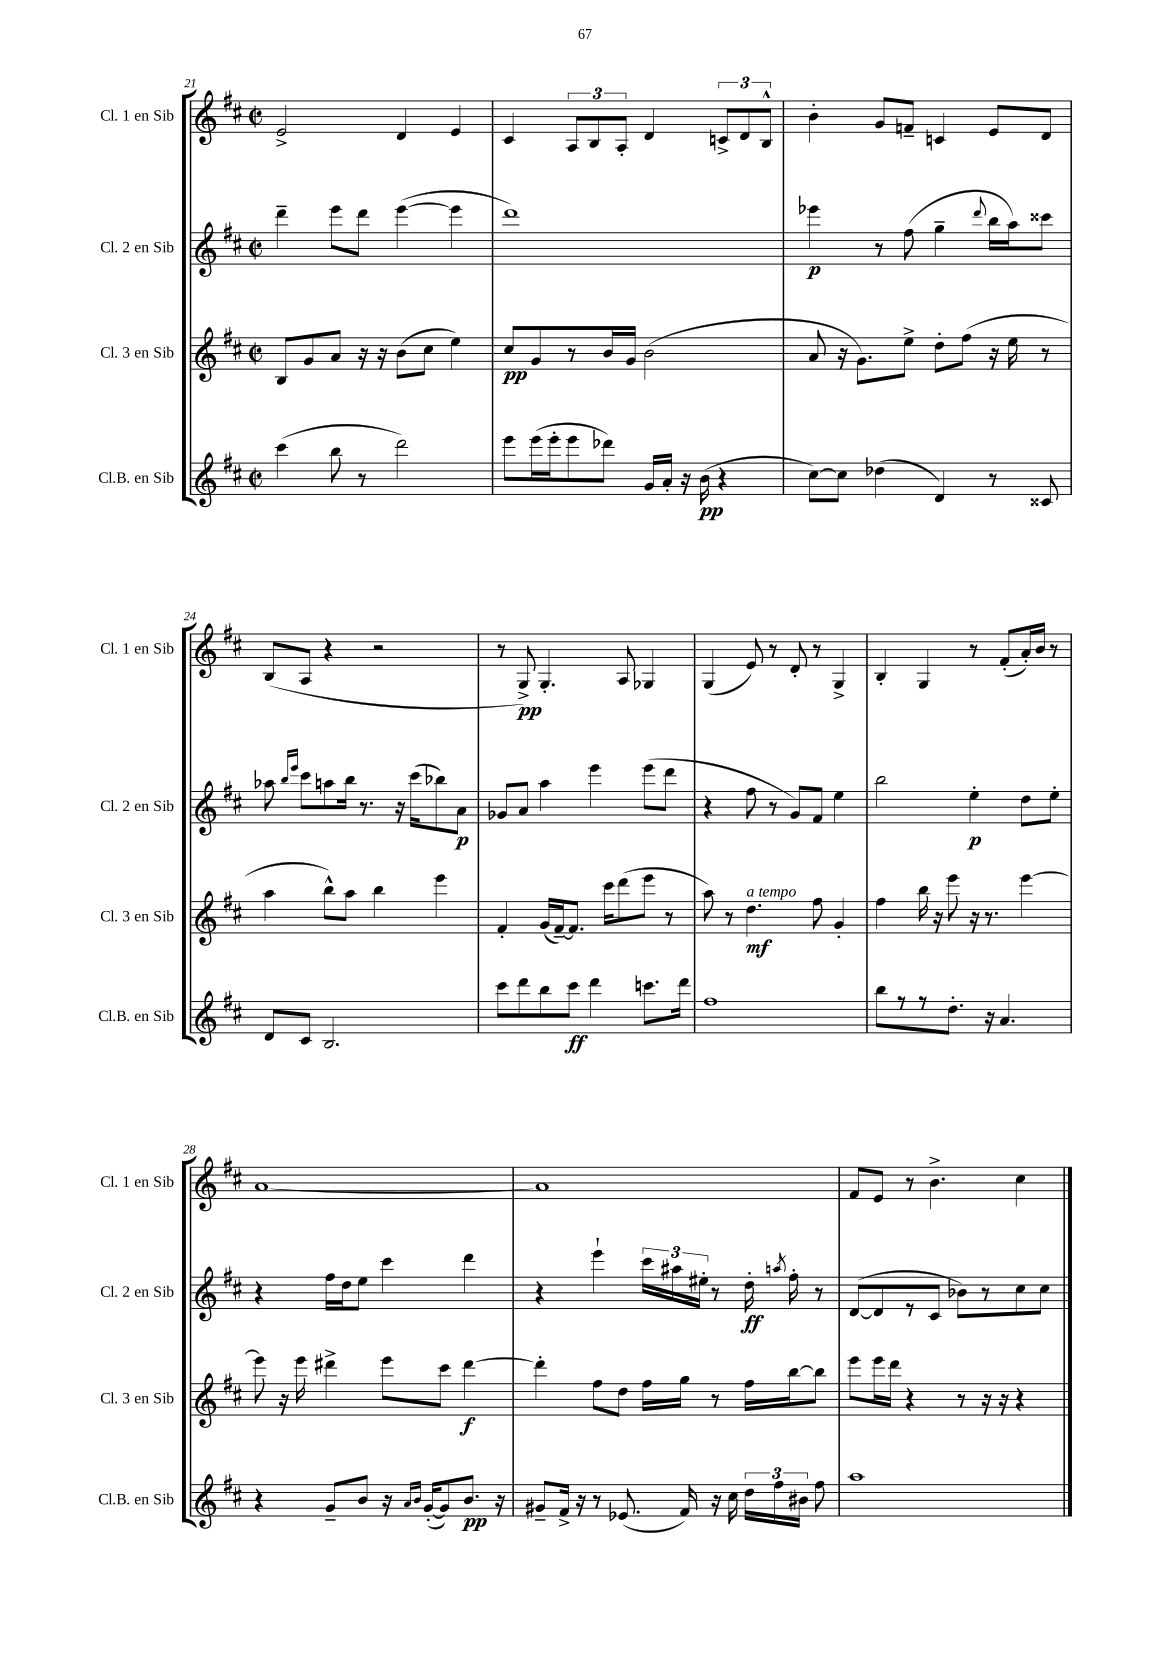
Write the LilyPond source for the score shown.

<<
\new StaffGroup <<
\new Staff = "s0" \with { instrumentName = "Cl. 1 en Sib" shortInstrumentName = "Cl. 1 en Sib" } {
    \clef treble \key d \major \defaultTimeSignature \time 2/2
    \autoBeamOff e'2-> d'4 e'4 |
    cis'4 \tuplet 3/2 { a8[ b8 a8]-. } d'4 \tuplet 3/2 { c'8[-> d'8 b8]-^ } |
    b'4-. g'8[ f'8]-- c'4 e'8[ d'8] |
    b8[( a8] r4 r2 |
    r8 g8->\pp) g4.-. a8 ges4 |
    g4( e'8) r8 d'8-. r8 g4-> |
    b4-. g4 r8 fis'8[-.( a'16-.) b'16] r8 |
    a'1~ |
    a'1 |
    fis'8[ e'8] r8 b'4.-> cis''4 \bar "|." |
}
\new Staff = "s1" \with { instrumentName = "Cl. 2 en Sib" shortInstrumentName = "Cl. 2 en Sib" } {
    \clef treble \key d \major \defaultTimeSignature \time 2/2
    \autoBeamOff d'''4-- e'''8[ d'''8] e'''4~( e'''4 |
    d'''1) |
    ees'''4\p r8 fis''8( g''4-- \appoggiatura { d'''8 } b''16[ a''16) cisis'''8] |
    aes''8 \grace { b''16[ e'''16] } cis'''8[ a''8 b''16] r8. r16 cis'''16[( bes''8) a'8]\p |
    ges'8[ a'8] a''4 e'''4 e'''8[( d'''8] |
    r4 fis''8 r8 g'8[) fis'8] e''4 |
    b''2 e''4-.\p d''8[ e''8]-. |
    r4 fis''16[ d''16 e''8] cis'''4 d'''4 |
    r4 e'''4-! \tuplet 3/2 { cis'''16[ ais''16 eis''16]-. } r8 d''16-.\ff \acciaccatura { a''8 } fis''16-. r8 |
    d'8[~( d'8 r8 cis'8] bes'8[) r8 cis''8 cis''8] \bar "|." |
}
\new Staff = "s2" \with { instrumentName = "Cl. 3 en Sib" shortInstrumentName = "Cl. 3 en Sib" } {
    \clef treble \key d \major \defaultTimeSignature \time 2/2
    \autoBeamOff b8[ g'8 a'8] r16 r16 b'8[( cis''8] e''4) |
    cis''8[\pp g'8 r8 b'16 g'16] b'2( |
    a'8 r16 g'8.[) e''8]-> d''8[-. fis''8]( r16 e''16 r8 |
    a''4 b''8[-^) a''8] b''4 e'''4 |
    fis'4-. g'16[( fis'16~--) fis'8.] cis'''16[ d'''8( e'''8] r8 |
    a''8) r8 d''4.\mf^\markup { \italic "a tempo" } fis''8 g'4-. |
    fis''4 b''16 r16 e'''8 r16 r8. e'''4~ |
    e'''8 r16 e'''16 dis'''4-> e'''8[ cis'''8] dis'''4~\f |
    dis'''4-. fis''8[ d''8] fis''16[ g''16] r8 fis''16[ b''16~ b''8] |
    e'''8[ e'''16 d'''16] r4 r8 r16 r16 r4 \bar "|." |
}
\new Staff = "s3" \with { instrumentName = "Cl.B. en Sib" shortInstrumentName = "Cl.B. en Sib" } {
    \clef treble \key d \major \defaultTimeSignature \time 2/2
    \autoBeamOff cis'''4( b''8 r8 d'''2) |
    e'''8[ e'''16( e'''16-. e'''8 des'''8]) g'16[ a'16]-. r16 b'16\pp( r4 |
    cis''8[~) cis''8] des''4( d'4) r8 cisis'8 |
    d'8[ cis'8] b2. |
    cis'''8[ d'''8 b''8 cis'''8]\ff d'''4 c'''8.[ d'''16] |
    fis''1 |
    b''8[ r8 r8 d''8.]-. r16 a'4. |
    r4 g'8[-- b'8] r16 \grace { a'16[ b'16] } g'16[~-.( g'8) b'8.]\pp r16 |
    gis'8[-- fis'16]-> r16 r8 ees'8.( fis'16) r16 cis''16 \tuplet 3/2 { d''16[ fis''16 bis'16] } fis''8 |
    a''1 \bar "|." |
}
>>
>>
\layout { \context { \Score currentBarNumber = #21 } }
